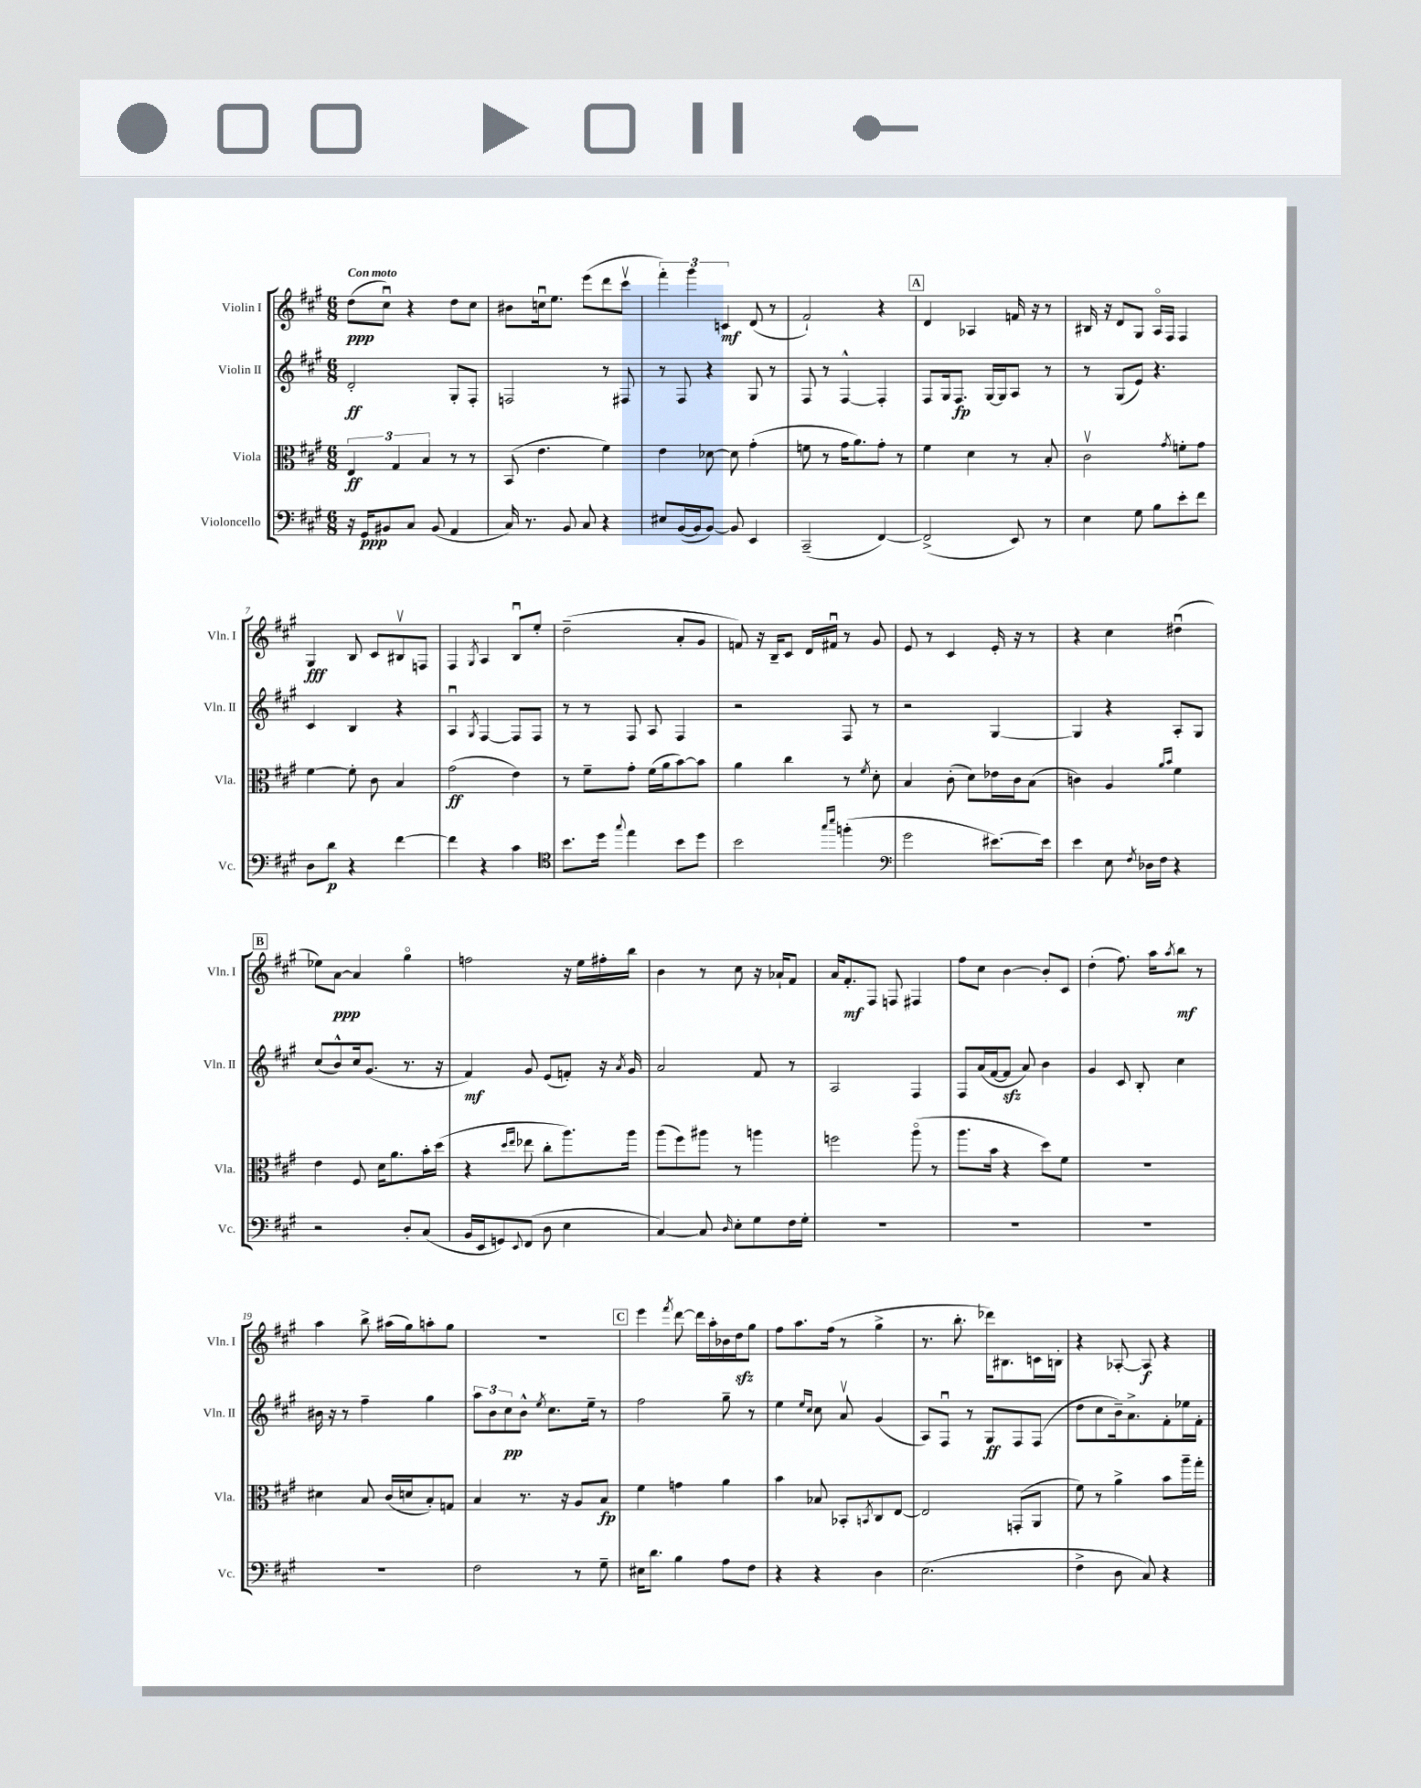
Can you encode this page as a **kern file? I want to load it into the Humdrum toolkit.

**kern	**dynam	**kern	**dynam	**kern	**dynam	**kern	**dynam
*part4	*part4	*part3	*part3	*part2	*part2	*part1	*part1
*staff4	*staff4	*staff3	*staff3	*staff2	*staff2	*staff1	*staff1
*I"Violoncello	*	*I"Viola	*	*I"Violin II	*	*I"Violin I	*
*I'Vc.	*	*I'Vla.	*	*I'Vln. II	*	*I'Vln. I	*
*clefF4	*	*clefC3	*	*clefG2	*	*clefG2	*
*k[f#c#g#]	*	*k[f#c#g#]	*	*k[f#c#g#]	*	*k[f#c#g#]	*
*M6/8	*	*M6/8	*	*M6/8	*	*M6/8	*
=1	=1	=1	=1	=1	=1	=1	=1
!	!	!	!	!	!	!LO:TX:a:B:t=Con moto	!
16r	.	6E/	ff	2d'/	ff	(8dd\L	ppp
16GG#/KL	ppp	.	.	.	.	.	.
8BB#X/	.	.	.	.	.	8cc#u\J)	.
.	.	6G#/	.	.	.	.	.
8C#/J	.	.	.	.	.	4r	.
.	.	6B/	.	.	.	.	.
(8BB#/	.	.	.	.	.	.	.
4AA/	.	8r	.	8G#'/L	.	8dd\L	.
.	.	8r	.	8F#'/J	.	8cc#\J	.
=2	=2	=2	=2	=2	=2	=2	=2
16C#/)	.	(8BB/	.	2Fn/	.	8b#X\L	.
8.r	.	.	.	.	.	.	.
.	.	4.e\	.	.	.	16ccnu\k	.
.	.	.	.	.	.	8.ee\J	.
8BB/	.	.	.	.	.	.	.
8C#/	.	.	.	.	.	(8eee\L	.
4r	.	4f#\)	.	8r	.	8ddd\	.
.	.	.	.	8F#X/	.	8ccc#v\J	.
=3	=3	=3	=3	=3	=3	=3	=3
8E#X/L	.	4e\	.	8r	.	6fff#'\)	.
([16BB/L	.	.	.	8F#/	.	.	.
.	.	.	.	.	.	6ggg#\	.
16BB/J]	.	.	.	.	.	.	.
[8BB/J)	.	[8d-X\	.	4r	.	.	.
.	.	.	.	.	.	6cn/	mf
8BB/]	.	8d-\]	.	.	.	.	.
4EE/	.	(4g#'\	.	8G#/	.	(8d/	.
.	.	.	.	8r	.	8r	.
=4	=4	=4	=4	=4	=4	=4	=4
(2CC#~/	.	8fn\	.	8F#/	.	2f#`/)	.
.	.	8r	.	8r	.	.	.
.	.	16g#\KL	.	[4F#^^/	.	.	.
.	.	8.a\)	.	.	.	.	.
[4FF#/)	.	8g#'\J	.	4F#'/]	.	4r	.
.	.	8r	.	.	.	.	.
!!LO:REH:place=s1:t=A
=5	=5	=5	=5	=5	=5	=5	=5
(2FF#^/]	.	4f#\	.	8F#/L	.	4d/	.
.	.	.	.	16G#/k	.	.	.
.	.	.	.	8.F#/J	fp	.	.
.	.	4d\	.	.	.	4A-X/	.
.	.	.	.	[16G#/LL	.	.	.
.	.	.	.	16G#/J]	.	.	.
8EE/)	.	8r	.	8A/J	.	16fn/	.
.	.	.	.	.	.	16r	.
8r	.	8B'/	.	8r	.	8r	.
=6	=6	=6	=6	=6	=6	=6	=6
4E\	.	2c#v\	.	8r	.	16B#X/	.
.	.	.	.	.	.	16r	.
.	.	.	.	(8G#/L	.	8d/L	.
8G#\	.	.	.	8e/J)	.	8G#/J	.
8B\L	.	.	.	4.r	.	16A/LL	.
.	.	.	.	.	.	16F#/JJ	.
.	.	8qg#/	.	.	.	.	.
8e'\	.	8fn'\L	.	.	.	4F#/	.
8f#\J	.	8g#\J	.	.	.	.	.
!!LO:LB:g=z
=7	=7	=7	=7	=7	=7	=7	=7
8D\L	.	[4f#\	.	4c#/	.	4G#/	fff
8d\J	p	.	.	.	.	.	.
4r	.	8f#'\]	.	4B/	.	8B/	.
.	.	8c#\	.	.	.	8c#/L	.
[4f#\	.	4B/	.	4r	.	8B#Xv/	.
.	.	.	.	.	.	8Fn/J	.
=8	=8	=8	=8	=8	=8	=8	=8
4f#\]	.	(2g#\	ff	4Au/	.	4F#/	.
.	.	.	.	8qG#/	.	8qG#/	.
4r	.	.	.	[4F#/	.	4A/	.
4c#\	.	4e\)	.	8F#/L]	.	8Bu/L	.
.	.	.	.	8F#/J	.	8ee'/J	.
=9	=9	=9	=9	=9	=9	=9	=9
*clefC4	*	*	*	*	*	*	*
8.b\L	.	8r	.	8r	.	(2dd~\	.
.	.	8f#~\L	.	8r	.	.	.
16dd\Jk	.	.	.	.	.	.	.
8qqgg#/	.	.	.	.	.	.	.
4ee\	.	8g#'\J	.	8F#/	.	.	.
.	.	(16f#\LL	.	8A/	.	.	.
.	.	16a\J	.	.	.	.	.
8b\L	.	[8b\)	.	4F#/	.	8a'/L	.
8dd\J	.	8b\J]	.	.	.	8g#/J	.
=10	=10	=10	=10	=10	=10	=10	=10
2b\	.	4a\	.	2r	.	8fn/)	.
.	.	.	.	.	.	16r	.
.	.	.	.	.	.	16B~/KL	.
.	.	4cc#\	.	.	.	8c#/J	.
.	.	.	.	.	.	16d/LL	.
.	.	.	.	.	.	16f#Xu/JJ	.
16qqgg#/LL	.	.	.	.	.	.	.
16qqbb/JJ	.	.	.	.	.	.	.
(4ffn'\	.	8r	.	8F#/	.	8r	.
.	.	8qf#/	.	.	.	.	.
.	.	8d'\	.	8r	.	8g#/	.
=11	=11	=11	=11	=11	=11	=11	=11
*clefF4	*	*	*	*	*	*	*
2g#\	.	4B/	.	2r	.	8e/	.
.	.	.	.	.	.	8r	.
.	.	(8c#'\	.	.	.	4c#/	.
.	.	8d\L)	.	.	.	.	.
[8.e#X\L)	.	16e-X\L	.	[4G#/	.	16e'/	.
.	.	16c#\J	.	.	.	16r	.
.	.	(8B\J	.	.	.	8r	.
16e#\Jk]	.	.	.	.	.	.	.
=12	=12	=12	=12	=12	=12	=12	=12
4e\	.	4cn\)	.	4G#/]	.	4r	.
8E\	.	4A/	.	4r	.	4cc#\	.
8qF#/	.	.	.	.	.	.	.
16D-X\LL	.	.	.	.	.	.	.
16F#\JJ	.	.	.	.	.	.	.
.	.	16qqa/LL	.	.	.	.	.
.	.	16qqb/JJ	.	.	.	.	.
4r	.	4f#\	.	8A'/L	.	(4dd#Xu\	.
.	.	.	.	8G#/J	.	.	.
!!LO:LB:g=z
!!LO:REH:place=s1:t=B
=13	=13	=13	=13	=13	=13	=13	=13
2r	.	4e\	.	(8cc#/L	.	8ee-X\L)	.
.	.	.	.	8b^^/)	.	[8a\J	ppp
.	.	8F#/	.	16cc#/k	.	4a/]	.
.	.	.	.	(8.g#/J	.	.	.
.	.	16d\KL	.	.	.	.	.
.	.	8.a\	.	.	.	.	.
8D'/L	.	.	.	8.r	.	4gg#\	.
(8C#/J	.	16b'\L	.	.	.	.	.
.	.	(16dd\JJ	.	16r	.	.	.
=14	=14	=14	=14	=14	=14	=14	=14
16BB/LL	.	4r	.	4f#/)	mf	2ffn\	.
16EE/J	.	.	.	.	.	.	.
8GGn/)	.	.	.	.	.	.	.
.	.	16qqdd/LL	.	.	.	.	.
8qqEE/	.	16qqee/JJ	.	.	.	.	.
(8FF#/J	.	8ee-X\	.	8g#/	.	.	.
8D\	.	8cc#'\L	.	(8e/L	.	.	.
4E\	.	8.aa\)	.	8fn'/J)	.	16r	.
.	.	.	.	.	.	16ee\LL	.
.	.	.	.	16r	.	16ff#X'\	.
.	.	.	.	8qa/	.	.	.
.	.	16aa\Jk	.	16g#/	.	16bb\JJ	.
=15	=15	=15	=15	=15	=15	=15	=15
[4C#/)	.	(8aa\L	.	2a/	.	4b\	.
.	.	8ff#\)	.	.	.	.	.
8C#/]	.	8aa#X\J	.	.	.	8r	.
16qqD/	.	.	.	.	.	.	.
8E'\L	.	8r	.	.	.	8cc#\	.
8G#\	.	4aan\	.	8f#/	.	16r	.
.	.	.	.	.	.	16a-X`/KL	.
16F#\L	.	.	.	8r	.	8f#/J	.
16G#'\JJ	.	.	.	.	.	.	.
=16	=16	=16	=16	=16	=16	=16	=16
2.r	.	2ffn\	.	2A/	.	16a/KL	.
.	.	.	.	.	.	8.f#'/	mf
.	.	.	.	.	.	8F#/J	.
.	.	.	.	.	.	8Fn/	.
.	.	(8aa\	.	4F#/	.	4F#X/	.
.	.	8r	.	.	.	.	.
=17	=17	=17	=17	=17	=17	=17	=17
2.r	.	8.aa\L	.	8F#/L	.	8ff#\L	.
.	.	.	.	(16a/L	.	8cc#\J	.
.	.	16b\Jk	.	[16f#/J	.	.	.
.	.	4r	.	8f#zz/J]	.	[4b\	.
.	.	.	.	8a/)	.	.	.
.	.	8dd\L)	.	4b\	.	8b'/L]	.
.	.	8f#\J	.	.	.	8c#/J	.
=18	=18	=18	=18	=18	=18	=18	=18
2.r	.	2.r	.	4g#/	.	(4dd'\	.
.	.	.	.	8c#/	.	8.ff#\)	.
.	.	.	.	8B'/	.	.	.
.	.	.	.	.	.	16aa\KL	.
.	.	.	.	.	.	8qaa/	.
.	.	.	.	4cc#\	.	8bb\J	mf
.	.	.	.	.	.	8r	.
!!LO:LB:g=z
=19	=19	=19	=19	=19	=19	=19	=19
2.r	.	4d#X\	.	16b#X\	.	4aa\	.
.	.	.	.	16r	.	.	.
.	.	.	.	8r	.	.	.
.	.	8B/	.	4ff#~\	.	8bb^\	.
.	.	(16c#/LL	.	.	.	(16aa#X\LL	.
.	.	16dn/J	.	.	.	16gg#\J)	.
.	.	8B'/)	.	4gg#\	.	8aan'\	.
.	.	8Gn/J	.	.	.	8gg#\J	.
=20	=20	=20	=20	=20	=20	=20	=20
2F#\	.	4B/	.	12aa\L	.	2.r	.
.	.	.	.	12b\	.	.	.
.	.	.	.	12cc#\	pp	.	.
.	.	8.r	.	8b^^\J	.	.	.
.	.	.	.	8qee/	.	.	.
.	.	.	.	8.cc#\L	.	.	.
.	.	16r	.	.	.	.	.
8r	.	8A/L	.	.	.	.	.
.	.	.	.	16ee~\Jk	.	.	.
8G#~\	.	8B/J	fp	8r	.	.	.
!!LO:REH:place=s1:t=C
=21	=21	=21	=21	=21	=21	=21	=21
16E#X\KL	.	4f#\	.	2ff#\	.	4eee\	.
8.d\J	.	.	.	.	.	.	.
.	.	.	.	.	.	8qfff#/	.
4B\	.	4gn\	.	.	.	[8ddd\	.
.	.	.	.	.	.	16ddd\LL]	.
.	.	.	.	.	.	16aa'\	.
8A\L	.	4a\	.	8gg#~\	.	16b-X\	.
.	.	.	.	.	.	16ddzz\J	.
8F#\J	.	.	.	8r	.	8gg#\J	.
=22	=22	=22	=22	=22	=22	=22	=22
4r	.	4b\	.	4ee\	.	8ff#\L	.
.	.	.	.	.	.	8.aa\	.
.	.	.	.	16qqee/LL	.	.	.
.	.	.	.	16qqcc#/JJ	.	.	.
4r	.	8B-X/	.	8cc#\	.	.	.
.	.	.	.	.	.	(16ff#\Jk	.
.	.	8BB-X'/L	.	8av/	.	8r	.
.	.	8qBBn/	.	.	.	.	.
4D\	.	8C#/	.	(4g#/	.	4gg#^\	.
.	.	[8E/J	.	.	.	.	.
=23	=23	=23	=23	=23	=23	=23	=23
(2.E\	.	2E/]	.	8A/L)	.	8.r	.
.	.	.	.	8F#u/J	.	.	.
.	.	.	.	.	.	8.bb'\	.
.	.	.	.	8r	.	.	.
.	.	.	.	8G#/L	ff	16ddd-X\KL)	.
.	.	.	.	.	.	8.B#X\	.
.	.	(8GGn'/L	.	8F#/	.	.	.
.	.	8AA/J	.	(8F#/J	.	16cn\L	.
.	.	.	.	.	.	16Bn'\JJ	.
=24	=24	=24	=24	=24	=24	=24	=24
4F#^\	.	8f#\)	.	8dd\L	.	4r	.
.	.	8r	.	8cc#\	.	.	.
8D\	.	4a^\	.	16b~\k)	.	[8A-X'/	.
.	.	.	.	8.a^\	.	.	.
8C#/)	.	.	.	.	.	8A-/]	f
4r	.	8b\L	.	8f#'\	.	4r	.
.	.	16aa~\L	.	16ee-X\L	.	.	.
.	.	16gg#'\JJ	.	16f#'\JJ	.	.	.
==	==	==	==	==	==	==	==
*-	*-	*-	*-	*-	*-	*-	*-
